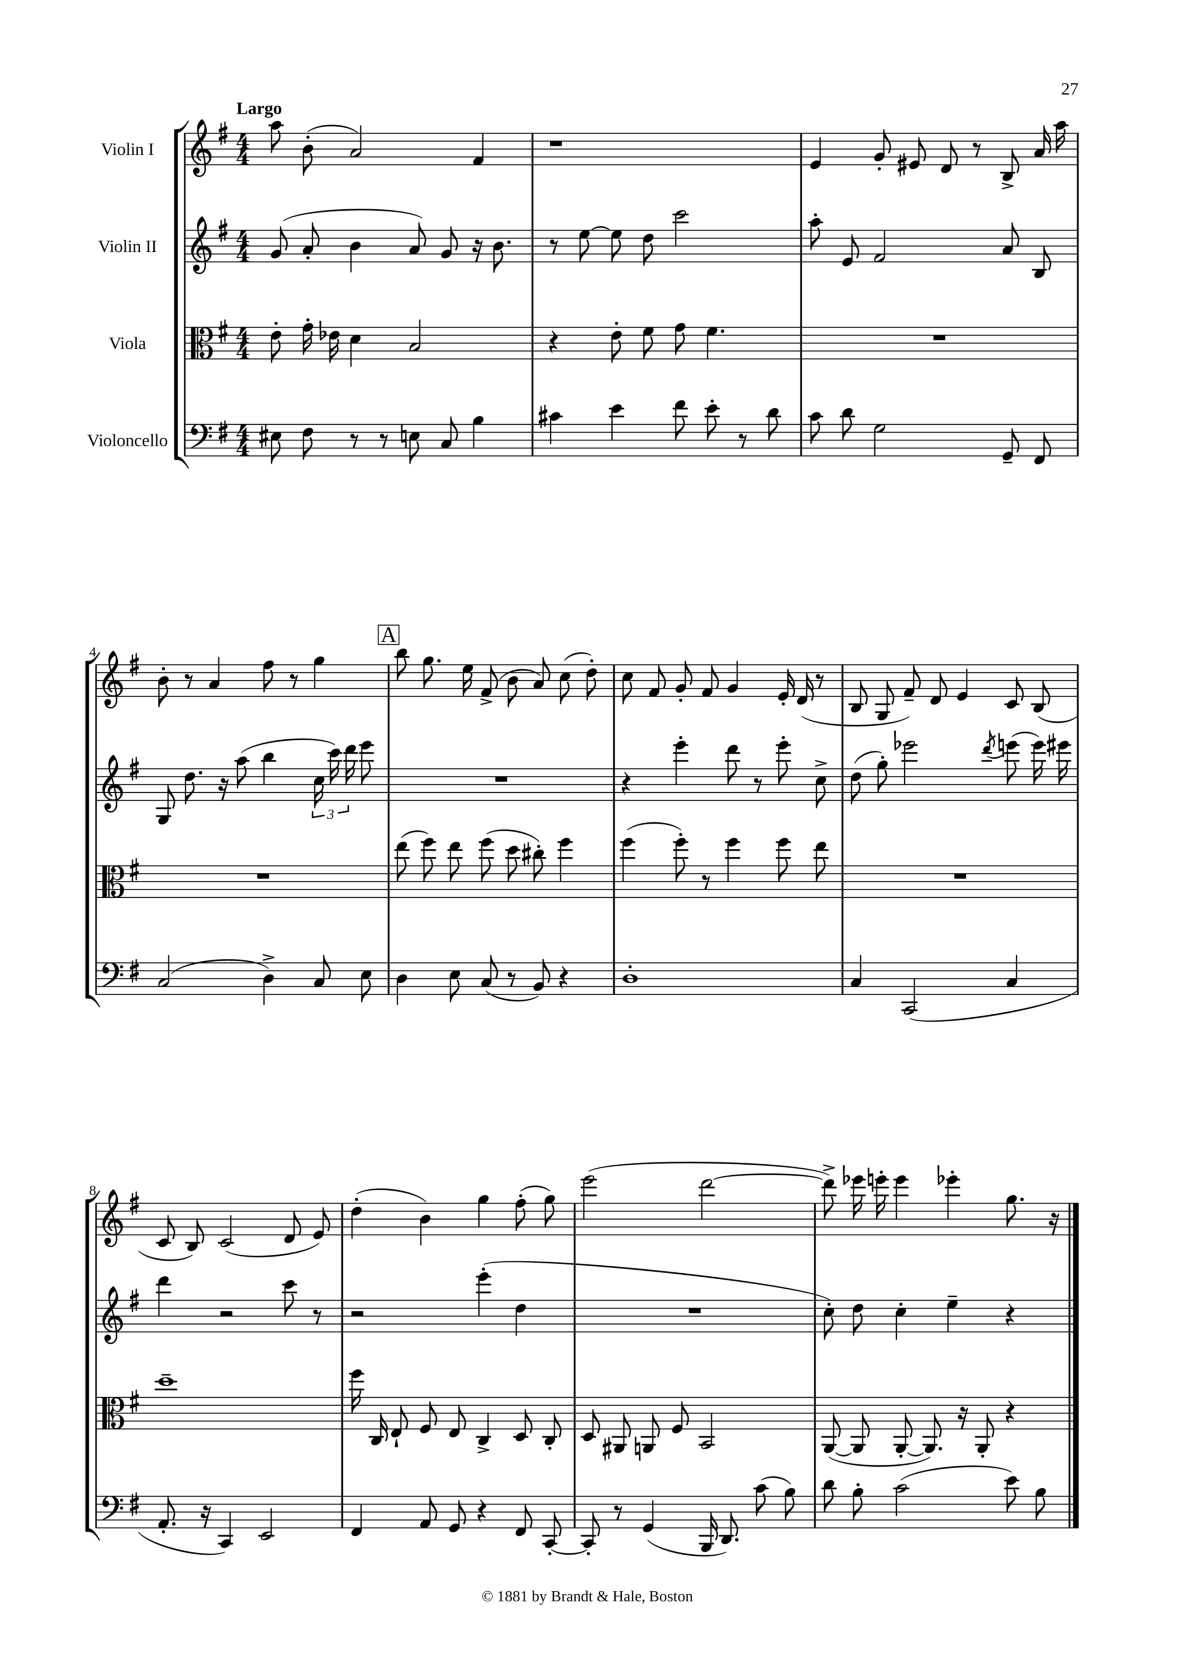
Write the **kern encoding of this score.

**kern	**kern	**kern	**kern
*part4	*part3	*part2	*part1
*staff4	*staff3	*staff2	*staff1
*I"Violoncello	*I"Viola	*I"Violin II	*I"Violin I
*clefF4	*clefC3	*clefG2	*clefG2
*k[f#]	*k[f#]	*k[f#]	*k[f#]
*M4/4	*M4/4	*M4/4	*M4/4
=1	=1	=1	=1
!	!	!	!LO:TX:a:B:t=Largo
8E#X\	8e'\	(8g/	8aa\
8F#\	16g'\	8a'/	(8b'\
.	16e-X\	.	.
8r	4d\	4b\	2a/)
8r	.	.	.
8En\	2B/	8a/)	.
8C/	.	8g/	.
4B\	.	16r	4f#/
.	.	8.b\	.
=2	=2	=2	=2
4c#X\	4r	8r	1r
.	.	[8ee\	.
4e\	8e'\	8ee\]	.
.	8f#\	8dd\	.
8f#\	8g\	2ccc\	.
8e'\	4.f#\	.	.
8r	.	.	.
8d\	.	.	.
=3	=3	=3	=3
8c\	1r	8aa'\	4e/
8d\	.	8e/	.
2G\	.	2f#/	8g'/
.	.	.	8e#X/
.	.	.	8d/
.	.	.	8r
8GG~/	.	8a/	8B^/
8FF#/	.	8B/	16a/
.	.	.	16aa\
!!LO:LB:g=z
=4	=4	=4	=4
(2C/	1r	8G/	8b'\
.	.	8.dd\	8r
.	.	.	4a/
.	.	16r	.
.	.	(8aa\	.
4D^\)	.	4bb\	8ff#\
.	.	.	8r
8C/	.	24cc\	4gg\
.	.	24ccc\)	.
.	.	24ddd\	.
8E\	.	8eee\	.
!!LO:REH:place=s1:t=A
=5	=5	=5	=5
4D\	(8ee\	1r	8bb\
.	8ff#\)	.	8.gg\
8E\	8ee\	.	.
.	.	.	16ee\
(8C/	(8ff#\	.	(8f#^/
8r	8dd\	.	8b\
8BB/)	8cc#X'\)	.	8a/)
4r	4ff#\	.	(8cc\
.	.	.	8dd'\)
=6	=6	=6	=6
1D'	(4ff#\	4r	8cc\
.	.	.	8f#/
.	8ff#'\)	4eee'\	8g'/
.	8r	.	8f#/
.	4ff#\	8ddd\	4g/
.	.	8r	.
.	8ff#\	8eee'\	16e'/
.	.	.	(16d/
.	8ee\	8cc^\	8r
=7	=7	=7	=7
4C/	1r	(8dd\	8B/
.	.	8gg'\)	8G/
(2CC/	.	2eee-X\	8f#~/)
.	.	.	8d/
.	.	.	4e/
.	.	8qddd/	.
4C/	.	(8eeen\	8c/
.	.	16eee\)	(8B/
.	.	16eee#X\	.
!!LO:LB:g=z
=8	=8	=8	=8
8.AA'/	1dd~	4ddd\	8c/
.	.	.	8B/)
16r	.	.	.
4CC/)	.	2r	(2c/
2EE/	.	.	.
.	.	8ccc\	8d/
.	.	8r	8e/)
=9	=9	=9	=9
4FF#/	16ff#\	2r	(4dd'\
.	16C/	.	.
.	8E`/	.	.
8AA/	8F#/	.	4b\)
8GG/	8E/	.	.
4r	4C^/	(4eee'\	4gg\
8FF#/	8D/	4dd\	(8ff#'\
[8CC'/	8C'/	.	8gg\)
=10	=10	=10	=10
8CC'/]	8D/	1r	(2eee\
8r	8AA#X/	.	.
(4GG/	8AAn/	.	.
.	8F#/	.	.
16BBB/	2BB/	.	[2ddd\
8.DD/)	.	.	.
(8c\	.	.	.
8B\)	.	.	.
=11	=11	=11	=11
8d\	([8AA/	8cc'\)	8ddd^\])
8B'\	8AA/]	8dd\	16eee-X\
.	.	.	16eeen'\
(2c\	[8AA'/	4cc'\	4eee\
.	8.AA/])	.	.
.	.	4ee~\	4eee-X'\
.	16r	.	.
.	8AA'/	.	.
8e\)	4r	4r	8.gg\
8B\	.	.	.
.	.	.	16r
==	==	==	==
*-	*-	*-	*-
